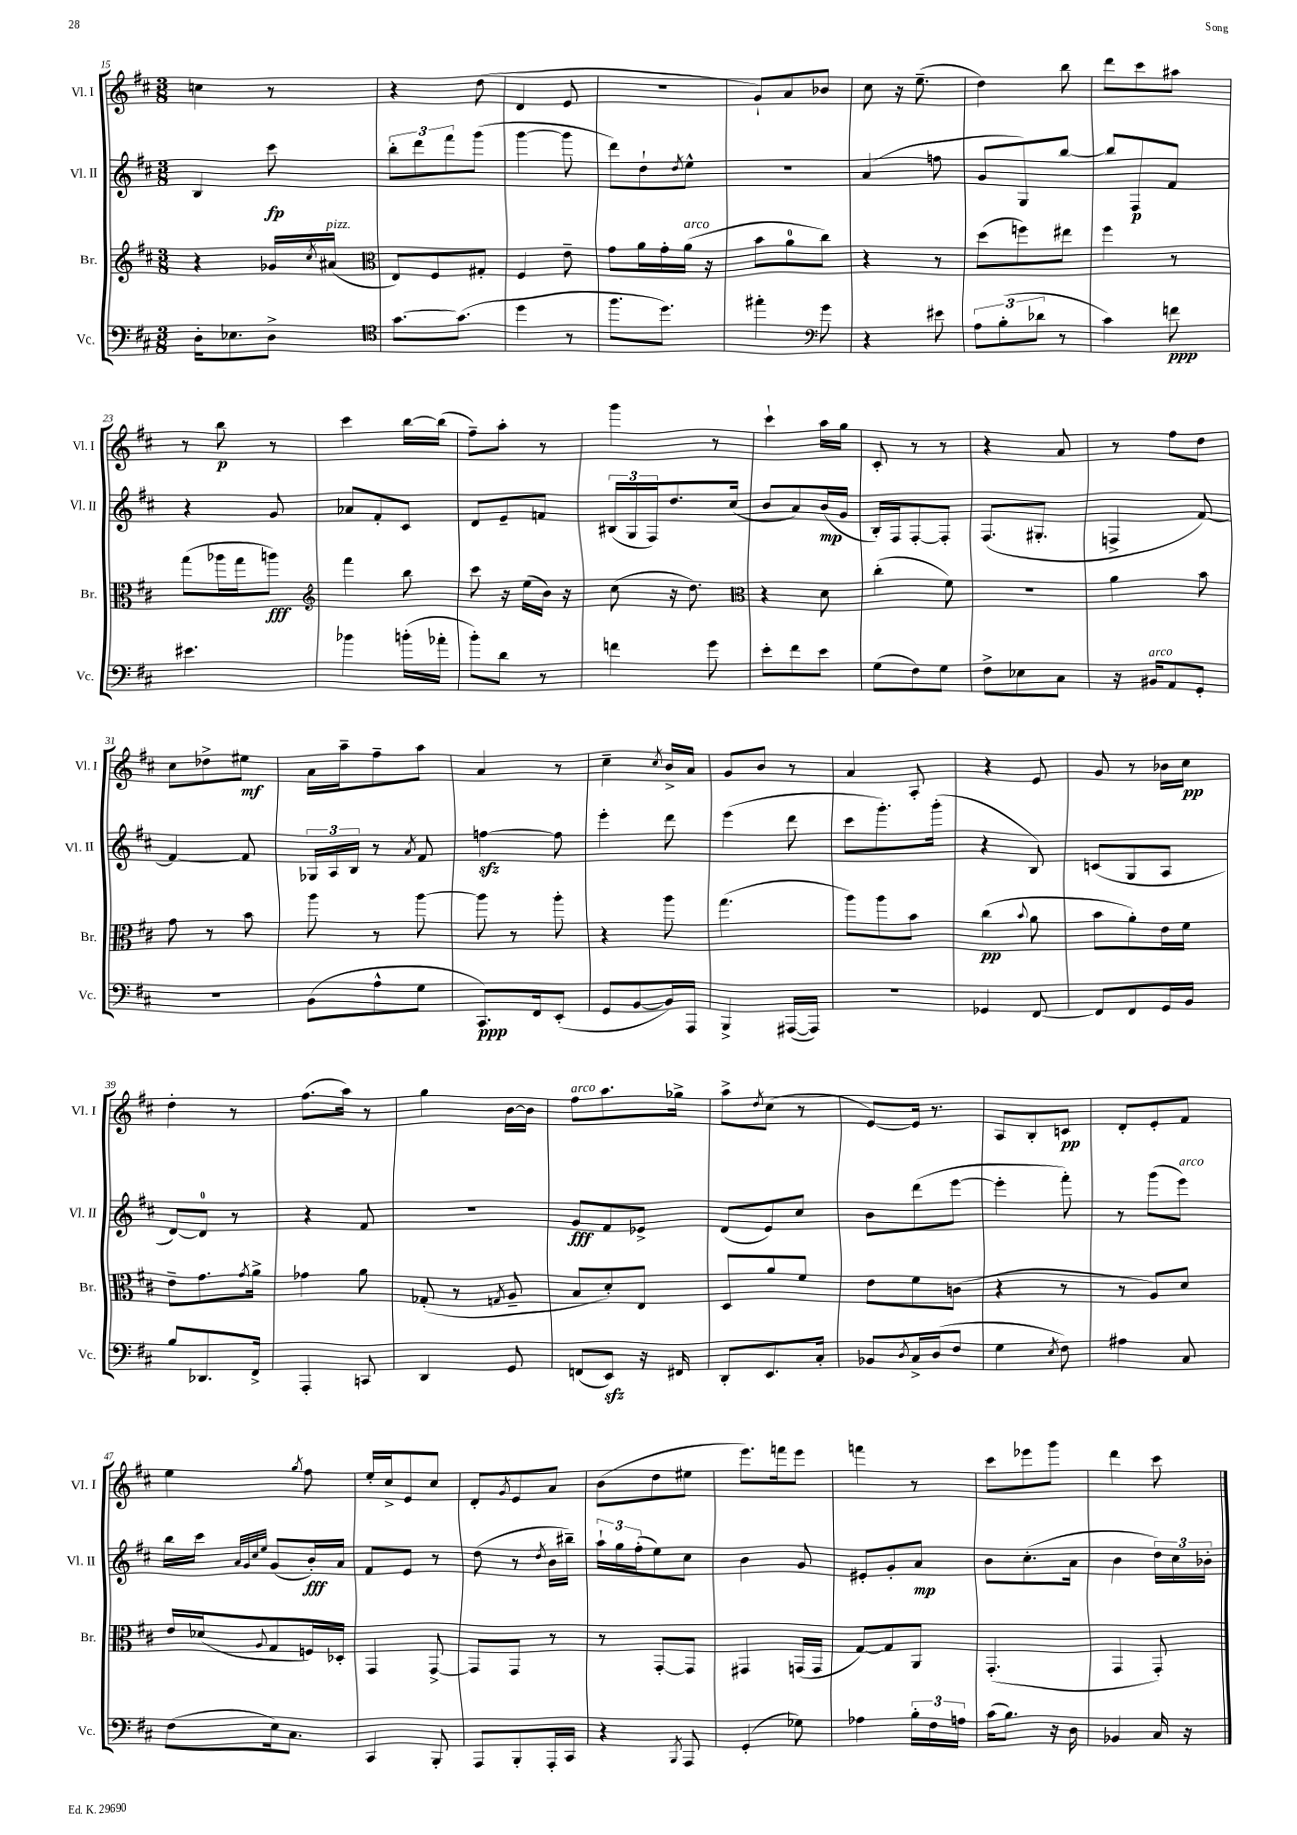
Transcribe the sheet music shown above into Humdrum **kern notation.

**kern	**dynam	**kern	**dynam	**kern	**dynam	**kern	**dynam
*part4	*part4	*part3	*part3	*part2	*part2	*part1	*part1
*staff4	*staff4	*staff3	*staff3	*staff2	*staff2	*staff1	*staff1
*I"Vc.	*	*I"Br.	*	*I"Vl. II	*	*I"Vl. I	*
*I'Vc.	*	*I'Br.	*	*I'Vl. II	*	*I'Vl. I	*
*clefF4	*	*clefG2	*	*clefG2	*	*clefG2	*
*k[f#c#]	*	*k[f#c#]	*	*k[f#c#]	*	*k[f#c#]	*
*M3/8	*	*M3/8	*	*M3/8	*	*M3/8	*
=15	=15	=15	=15	=15	=15	=15	=15
16D'\KL	.	4r	.	4B/	.	4ccn\	.
8.E-X\	.	.	.	.	.	.	.
8D^\J	.	16g-X/LL	.	8ccc#\	fp	8r	.
.	.	8qcc#/	.	.	.	.	.
!	!	!LO:TX:a:i:t=pizz.	!	!	!	!	!
.	.	(16a#X/JJ	.	.	.	.	.
=16	=16	=16	=16	=16	=16	=16	=16
*clefC4	*	*clefC3	*	*	*	*	*
[8.g\L	.	8E/L)	.	12bb'\L	.	4r	.
.	.	.	.	12ddd\	.	.	.
.	.	8F#/	.	.	.	.	.
.	.	.	.	12fff#\	.	.	.
(8.g\J]	.	.	.	.	.	.	.
.	.	8G#X'/J	.	(8ggg\J	.	(8dd\	.
=17	=17	=17	=17	=17	=17	=17	=17
4dd\	.	4F#/	.	[4ggg\	.	4d/	.
8r	.	8e~\	.	8ggg\]	.	8e/	.
=18	=18	=18	=18	=18	=18	=18	=18
8.ff#\L	.	8g\L	.	8ddd\L)	.	4.r	.
.	.	16a\L	.	8dd`\	.	.	.
8.dd\J)	.	16g'\	.	.	.	.	.
.	.	.	.	8qdd/	.	.	.
!	!	!LO:TX:a:i:t=arco	!	!	!	!	!
.	.	(16a\JJ	.	8ee^^\J	.	.	.
.	.	16r	.	.	.	.	.
=19	=19	=19	=19	=19	=19	=19	=19
4ee#X'\	.	8b\L	.	4.r	.	8g`/L)	.
.	.	8a\	.	.	.	8a/	.
*clefF4	*	*	*	*	*	*	*
8g\	.	8cc#\J)	.	.	.	8b-X/J	.
=20	=20	=20	=20	=20	=20	=20	=20
4r	.	4r	.	(4a/	.	8cc#\	.
.	.	.	.	.	.	16r	.
.	.	.	.	.	.	(8.ee~\	.
8e#X\	.	8r	.	8ffn\	.	.	.
=21	=21	=21	=21	=21	=21	=21	=21
12A\L	.	(8dd\L	.	8g/L	.	4dd\)	.
(12B'\	.	.	.	.	.	.	.
.	.	8ffn\)	.	8G/)	.	.	.
12d-X\J	.	.	.	.	.	.	.
8r	.	8ee#X\J	.	[8bb/J	.	8bb\	.
=22	=22	=22	=22	=22	=22	=22	=22
4c#\)	.	4ff#\	.	8bb/L]	.	8ddd\L	.
.	.	.	.	8F#/	p	8ccc#\	.
8fn\	ppp	8r	.	8f#/J	.	8aa#X\J	.
!!LO:LB:g=z
=23	=23	=23	=23	=23	=23	=23	=23
4.e#X\	.	(8gg\L	.	4r	.	8r	.
.	.	16aa-X\L	.	.	.	8bb\	p
.	.	16gg\J	.	.	.	.	.
.	.	8aan\J)	fff	8g/	.	8r	.
=24	=24	=24	=24	=24	=24	=24	=24
*	*	*clefG2	*	*	*	*	*
4b-X\	.	4fff#\	.	8a-X/L	.	4ccc#\	.
.	.	.	.	8f#'/	.	.	.
(16bn'\LL	.	8bb\	.	8c#/J	.	[16bb\LL	.
16a-X'\JJ	.	.	.	.	.	(16bb\JJ]	.
=25	=25	=25	=25	=25	=25	=25	=25
8b'\L)	.	8ccc#\	.	8d/L	.	8ff#~\L)	.
8d\J	.	16r	.	8e~/	.	8aa'\J	.
.	.	(16ee\LL	.	.	.	.	.
8r	.	16b\JJ)	.	8fn/J	.	8r	.
.	.	16r	.	.	.	.	.
=26	=26	=26	=26	=26	=26	=26	=26
4fn\	.	(8cc#\	.	(24B#X/LL	.	4ggg\	.
.	.	.	.	24G/	.	.	.
.	.	.	.	24F#/J)	.	.	.
.	.	16r	.	8.dd/	.	.	.
.	.	8.dd\)	.	.	.	.	.
8g\	.	.	.	.	.	8r	.
.	.	.	.	(16cc#/Jk	.	.	.
=27	=27	=27	=27	=27	=27	=27	=27
*	*	*clefC3	*	*	*	*	*
8e'\L	.	4r	.	8b/L	.	4ccc#`\	.
8f#\	.	.	.	8a/)	.	.	.
8e\J	.	8d\	.	(16b/L	mp	16aa\LL	.
.	.	.	.	16g/JJ	.	16gg\JJ	.
=28	=28	=28	=28	=28	=28	=28	=28
(8G\L	.	(4cc#'\	.	16B'/LL)	.	8c#'/	.
.	.	.	.	16F#/J	.	.	.
8F#\)	.	.	.	[8F#'/	.	8r	.
8G\J	.	8f#\)	.	8F#'/J]	.	8r	.
=29	=29	=29	=29	=29	=29	=29	=29
8F#^\L	.	4.r	.	(8.F#/L	.	4r	.
8E-X\	.	.	.	.	.	.	.
.	.	.	.	8.G#X'/J	.	.	.
8C#\J	.	.	.	.	.	8a/	.
=30	=30	=30	=30	=30	=30	=30	=30
16r	.	4a\	.	4Fn^/	.	8r	.
!LO:TX:a:i:t=arco	!	!	!	!	!	!	!
16BB#X/KL	.	.	.	.	.	.	.
8AA/	.	.	.	.	.	8ff#\L	.
8GG'/J	.	8b\	.	[8f#/)	.	8dd\J	.
!!LO:LB:g=z
=31	=31	=31	=31	=31	=31	=31	=31
4.r	.	8g\	.	4f#/_	.	8cc#\L	.
.	.	8r	.	.	.	8dd-X^\	.
.	.	8b\	.	8f#/]	.	8ee#X\J	mf
=32	=32	=32	=32	=32	=32	=32	=32
(8BB\L	.	8aa\	.	24G-X/LL	.	16a\LL	.
.	.	.	.	24A/	.	.	.
.	.	.	.	.	.	16aa~\J	.
.	.	.	.	24B/JJ	.	.	.
8A^^\	.	8r	.	8r	.	8ff#~\	.
.	.	.	.	8qa/	.	.	.
8G\J	.	[8aa\	.	8f#/	.	8aa\J	.
=33	=33	=33	=33	=33	=33	=33	=33
8.CC#/L)	ppp	8aa\]	.	[4ffnzz\	.	4a/	.
.	.	8r	.	.	.	.	.
16FF#/k	.	.	.	.	.	.	.
(8EE'/J	.	8aa'\	.	8ff\]	.	8r	.
=34	=34	=34	=34	=34	=34	=34	=34
8GG/L	.	4r	.	4eee'\	.	4cc#~\	.
[8BB/	.	.	.	.	.	.	.
.	.	.	.	.	.	8qcc#/	.
16BB/L])	.	8aa\	.	8ddd\	.	16b^/LL	.
16AAA/JJ	.	.	.	.	.	16a/JJ	.
=35	=35	=35	=35	=35	=35	=35	=35
4BBB^/	.	(4.gg\	.	(4eee\	.	8g/L	.
.	.	.	.	.	.	8b/J	.
([16AAA#X/LL	.	.	.	8ddd\	.	8r	.
16AAA#/JJ])	.	.	.	.	.	.	.
=36	=36	=36	=36	=36	=36	=36	=36
4.r	.	8aa\L)	.	8ccc#\L	.	4a/	.
.	.	8aa\	.	8.ggg'\)	.	.	.
.	.	8b\J	.	.	.	8A'/	.
.	.	.	.	(16ggg'\Jk	.	.	.
=37	=37	=37	=37	=37	=37	=37	=37
4GG-X/	.	(4cc#\	pp	4r	.	4r	.
.	.	8qqb/	.	.	.	.	.
[8FF#/	.	8a\	.	8B/)	.	8e/	.
=38	=38	=38	=38	=38	=38	=38	=38
8FF#/L]	.	8b\L	.	(8cn/L	.	8g/	.
8FF#/	.	8a'\)	.	8G/	.	8r	.
16GG/L	.	16e\L	.	8A/J	.	16b-X\LL	.
16BB/JJ	.	16f#\JJ	.	.	.	16cc#\JJ	pp
!!LO:LB:g=z
=39	=39	=39	=39	=39	=39	=39	=39
8B/L	.	8e~\L	.	[8d/L)	.	4dd'\	.
8.DD-X/	.	8.g\	.	8d/J]	.	.	.
.	.	.	.	8r	.	8r	.
.	.	8qg/	.	.	.	.	.
16FF#^/Jk	.	16a^\Jk	.	.	.	.	.
=40	=40	=40	=40	=40	=40	=40	=40
4AAA'/	.	4g-X\	.	4r	.	(8.ff#\L	.
.	.	.	.	.	.	16aa\Jk)	.
8CCn/	.	8a\	.	8f#/	.	8r	.
=41	=41	=41	=41	=41	=41	=41	=41
4DD/	.	(8G-X'/	.	4.r	.	4gg\	.
.	.	8r	.	.	.	.	.
.	.	8qGn/	.	.	.	.	.
8GG/	.	8A~/	.	.	.	[16b\LL	.
.	.	.	.	.	.	16b\JJ]	.
=42	=42	=42	=42	=42	=42	=42	=42
!	!	!	!	!	!	!LO:TX:a:i:t=arco	!
(8FFn/L	.	8B/L	.	8g/L	fff	8ff#\L	.
8EEzz/J)	.	8d'/)	.	8f#/	.	8.aa\	.
16r	.	8E/J	.	8e-X^/J	.	.	.
16FF#X/	.	.	.	.	.	16gg-X^\Jk	.
=43	=43	=43	=43	=43	=43	=43	=43
8DD'/L	.	8D/L	.	(8d/L	.	8aa^\L	.
.	.	.	.	.	.	8qdd/	.
8.EE/	.	8a/	.	8e/)	.	(8cc#\J	.
.	.	8f#/J	.	8cc#/J	.	8r	.
16C#'/Jk	.	.	.	.	.	.	.
=44	=44	=44	=44	=44	=44	=44	=44
8BB-X/L	.	8e\L	.	8b\L	.	[8e/L)	.
8qD/	.	.	.	.	.	.	.
16C#^/L	.	8f#\	.	(8ddd\	.	16e/Jk]	.
(16D/J	.	.	.	.	.	8.r	.
8F#/J	.	(8cn\J	.	[8eee\J	.	.	.
=45	=45	=45	=45	=45	=45	=45	=45
4G\	.	4r	.	4eee'\]	.	8A/L	.
.	.	.	.	.	.	8B'/	.
8qE/	.	.	.	.	.	.	.
8F#\)	.	8r	.	8fff#'\)	.	8cn/J	pp
=46	=46	=46	=46	=46	=46	=46	=46
4A#X\	.	8r	.	8r	.	8d'/L	.
.	.	8A/L)	.	(8ggg\L	.	8e'/	.
!	!	!	!	!LO:TX:a:i:t=arco	!	!	!
8C#/	.	8d/J	.	8eee\J)	.	8f#/J	.
!!LO:LB:g=z
=47	=47	=47	=47	=47	=47	=47	=47
(8F#\L	.	16e/LL	.	16bb\LL	.	4ee\	.
.	.	(16d-X/J	.	16ccc#\JJ	.	.	.
.	.	.	.	32qqa/LLL	.	.	.
.	.	.	.	32qqg/	.	.	.
.	.	.	.	32qqcc#/	.	.	.
.	.	8qqA/	.	32qqee/JJJ	.	.	.
16E\k)	.	8G/	.	(8g/L	.	.	.
8.C#\J	.	.	.	.	.	.	.
.	.	.	.	.	.	8qgg/	.
.	.	16Fn/L)	.	16b'/L)	fff	8ff#\	.
.	.	16D-X'/JJ	.	16a/JJ	.	.	.
=48	=48	=48	=48	=48	=48	=48	=48
4CC#/	.	4GG/	.	8f#/L	.	16ee'/LL	.
.	.	.	.	.	.	16cc#^/J	.
.	.	.	.	8e/J	.	8e/	.
8BBB'/	.	[8GG^/	.	8r	.	8cc#/J	.
=49	=49	=49	=49	=49	=49	=49	=49
8AAA/L	.	8GG/L]	.	(8dd\	.	8d'/L	.
.	.	.	.	.	.	8qg/	.
8BBB'/	.	8GG/J	.	8r	.	8e/	.
.	.	.	.	8qdd/	.	.	.
16AAA'/L	.	8r	.	16b\LL	.	8a/J	.
16CC#/JJ	.	.	.	16bb#X~\JJ)	.	.	.
=50	=50	=50	=50	=50	=50	=50	=50
4r	.	8r	.	24aa`\LL	.	(8b\L	.
.	.	.	.	24gg\	.	.	.
.	.	.	.	(24ff#'\J	.	.	.
.	.	[8GG'/L	.	8ee\)	.	8dd\	.
8qBBB/	.	.	.	.	.	.	.
8AAA/	.	8GG/J]	.	8cc#\J	.	8ee#X\J	.
=51	=51	=51	=51	=51	=51	=51	=51
(4GG'/	.	4GG#X/	.	4b\	.	8.eee\L)	.
.	.	.	.	.	.	16fffn\k	.
8G-X\)	.	(16GGn/LL	.	8g/	.	8eee\J	.
.	.	16GG/JJ	.	.	.	.	.
=52	=52	=52	=52	=52	=52	=52	=52
4A-X\	.	[8G/L)	.	8e#X'/L	.	4fffn\	.
.	.	8G/]	.	8g'/	.	.	.
24B'\LL	.	8AA/J	.	8a/J	mp	8r	.
24F#\	.	.	.	.	.	.	.
24An\JJ	.	.	.	.	.	.	.
=53	=53	=53	=53	=53	=53	=53	=53
(16c#\KL	.	(4.GG'/	.	8b\L	.	8ccc#\L	.
8.B\J)	.	.	.	.	.	.	.
.	.	.	.	(8.cc#'\	.	8eee-X\	.
16r	.	.	.	.	.	8ggg\J	.
16D\	.	.	.	16a\Jk	.	.	.
=54	=54	=54	=54	=54	=54	=54	=54
4BB-X/	.	4GG/	.	4b\	.	4ddd\	.
16C#/	.	8GG'/)	.	24dd\LL)	.	8ccc#\	.
.	.	.	.	24cc#\	.	.	.
16r	.	.	.	.	.	.	.
.	.	.	.	24b-X'\JJ	.	.	.
==	==	==	==	==	==	==	==
*-	*-	*-	*-	*-	*-	*-	*-
